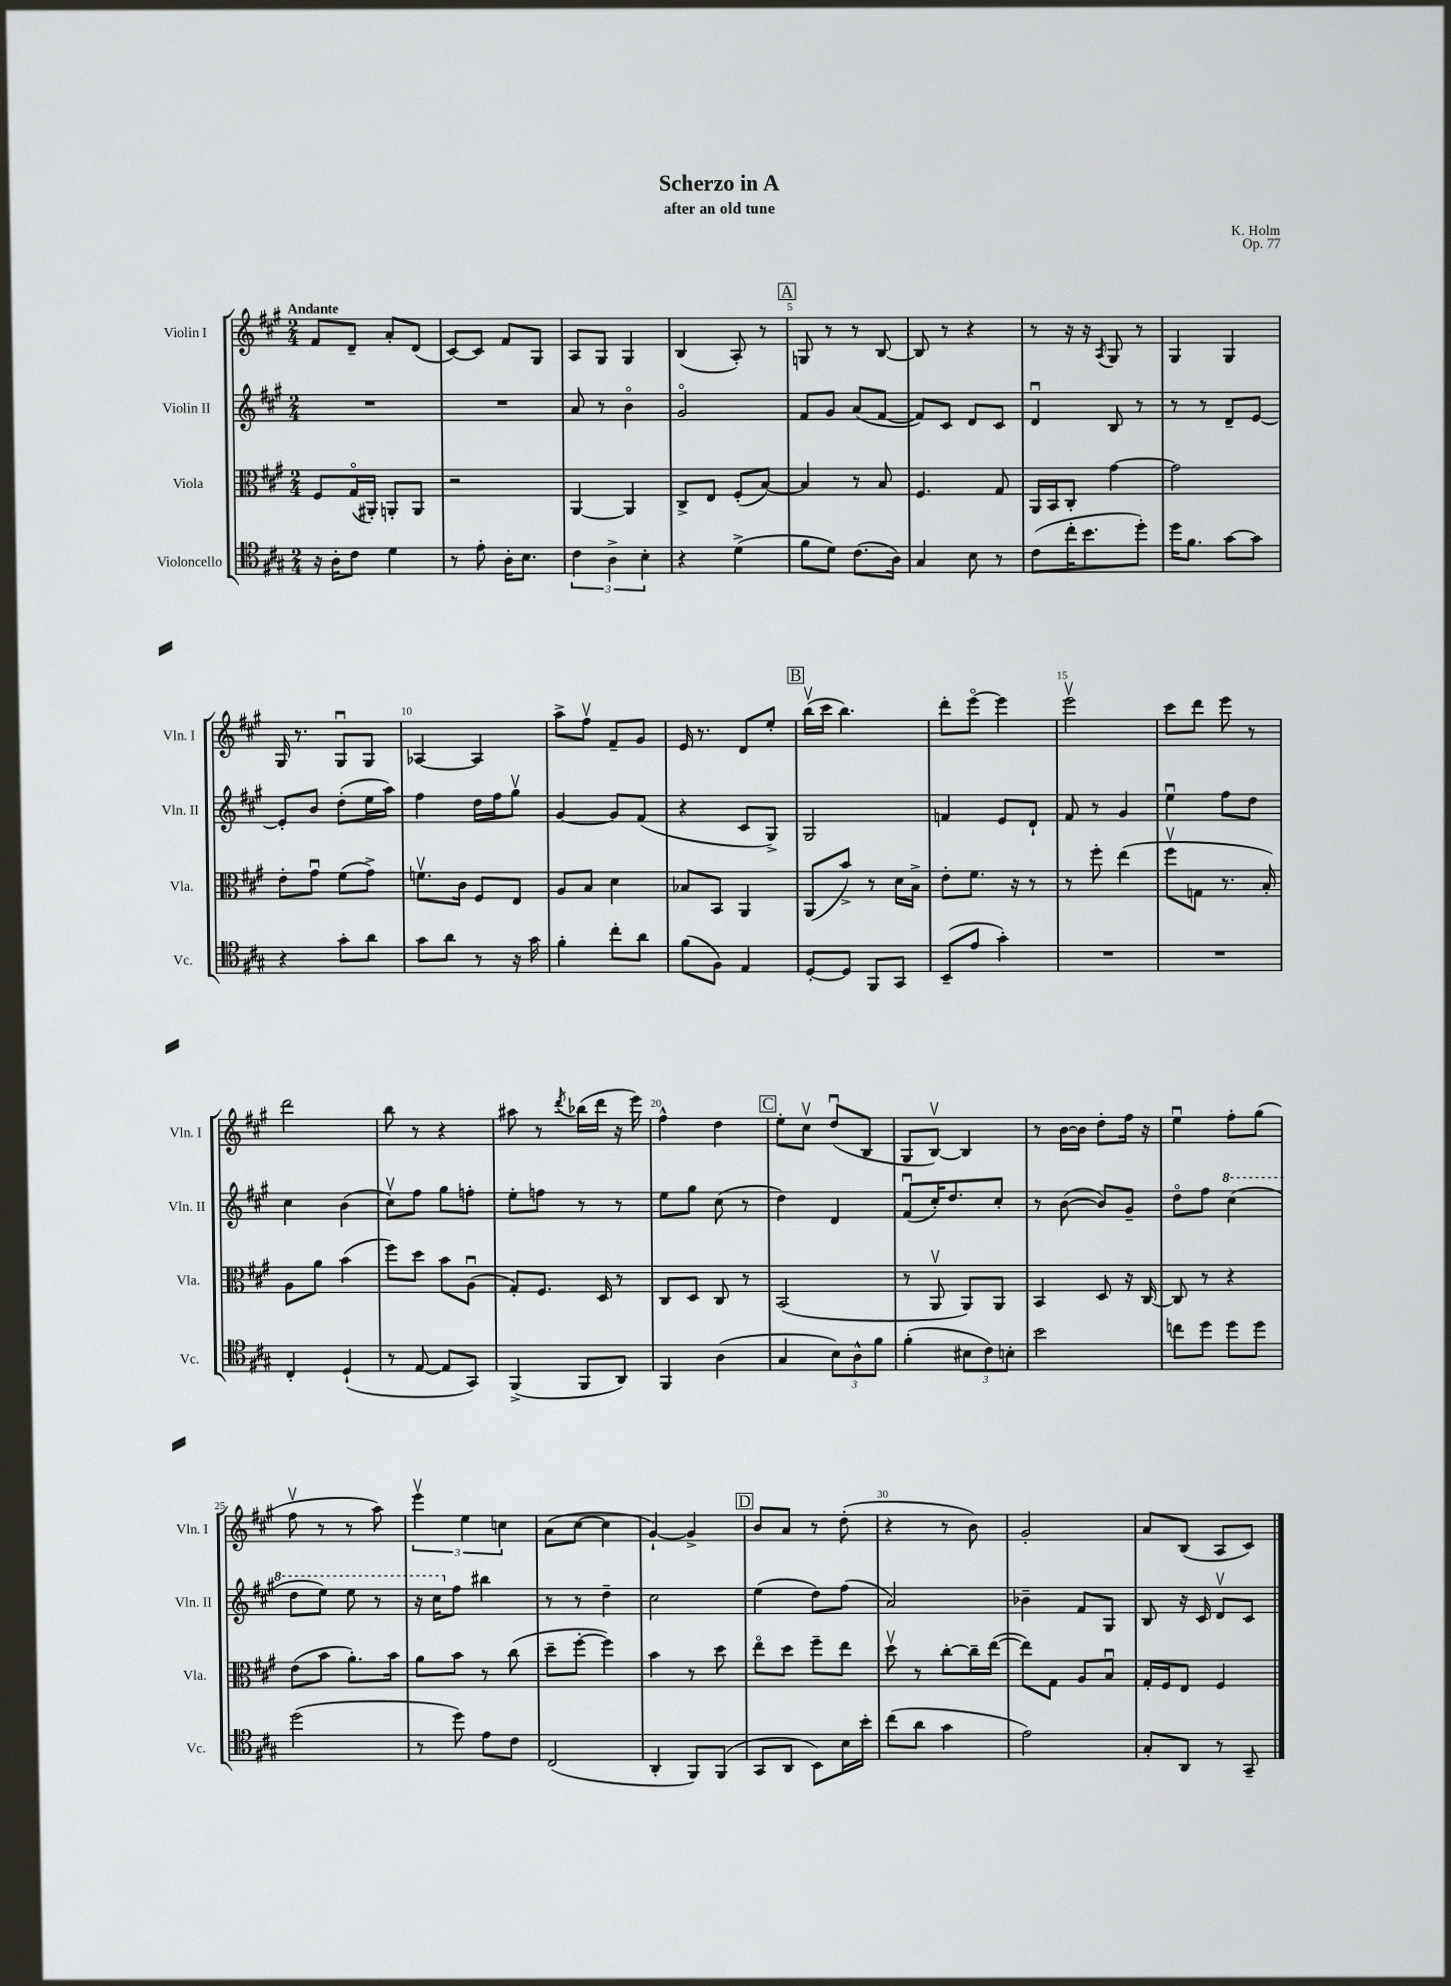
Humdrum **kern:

**kern	**kern	**kern	**kern
*staff4	*staff3	*staff2	*staff1
*clefC4	*clefC3	*clefG2	*clefG2
*k[f#c#g#]	*k[f#c#g#]	*k[f#c#g#]	*k[f#c#g#]
*M2/4	*M2/4	*M2/4	*M2/4
16r	8F#/L	2r	8f#/L
16A'\LK	.	.	.
8c#\J	(16G#o/L	.	8d~/J
.	16AA#'/JJ)	.	.
4d\	8AA'/L	.	8a'/L
.	8AA/J	.	(8d/J
=	=	=	=
8r	2r	2r	[8c#/L)
8e'\	.	.	8c#/]J
16A'\LK	.	.	8f#/L
8.B\J	.	.	.
.	.	.	8G#/J
=	=	=	=
6c#\	[4AA/	8a/	8A/L
.	.	8r	8G#/J
6A^\	.	.	.
.	4AA/]	4bo\	4G#/
6B'\	.	.	.
=	=	=	=
4r	8C#^/L	2g#o/	(4B/
.	8E/J	.	.
(4d^\	(8F#'/L	.	8A'/)
.	[8B/J)	.	8r
=	=	=	=
8f#\L	4B/]	8f#/L	8G/
8d\J)	.	8g#/J	8r
(8.c#\L	8r	(8a/L	8r
.	8B/	[8f#/J	[8B/
16A\Jk)	.	.	.
=	=	=	=
4G#/	4.F#/	8f#/]L)	8B/]
.	.	8c#/J	8r
8B\	.	8d/L	4r
8r	8G#/	8c#/J	.
=	=	=	=
(8c#\L	16AA/LL	4du/	8r
.	16BB/J	.	.
16cc#'\K	8C#'/J	.	16r
8.b\	.	.	16r
.	.	.	8qA/
.	[4g#\	8B/	8G#/
8dd'\J)	.	8r	8r
=	=	=	=
16dd\LK	2g#\]	8r	4G#/
8.f#\J	.	.	.
.	.	8r	.
[8g#\L	.	8d~/L	4G#/
8g#\]J	.	[8e/J	.
=	=	=	=
4r	8e'\L	8e'/]L	16G#/
.	.	.	8.r
.	8g#u\J	8b/J	.
8g#'\L	(8f#\L	(8dd'\L	8G#u/L
8a\J	8g#^\J)	16ee\L	8G#/J
.	.	16aa\JJ)	.
=	=	=	=
8g#\L	8.fv\L	4ff#\	[4A-/
8a\J	.	.	.
.	16c#\Jk	.	.
8r	8F#/L	16dd\LL	4A-/]
.	.	16ff#\J	.
16r	8E/J	8gg#v\J	.
16g#\	.	.	.
=	=	=	=
4f#'\	8A/L	[4g#/	8aa^\L
.	8B/J	.	8ff#v\J
8cc#'\L	4d\	8g#/]L	8f#~/L
8a\J	.	(8f#/J	8g#/J
=	=	=	=
(8f#\L	8B-/L	4r	16e/
.	.	.	8.r
8F#\J)	8BB/J	.	.
4E/	4AA/	8c#/L	8d/L
.	.	8G#^/J)	8ee'/J
=	=	=	=
[8D'/L	(8AA/L	2G#/	(16bbv\LL
.	.	.	16ccc#\JJ
8D/]J	8b^/J)	.	4.bb\)
8FF#/L	8r	.	.
8GG#/J	16d\LL	.	.
.	16B^\JJ	.	.
=	=	=	=
(8BB~/L	8e'\L	4f/	8ddd'\L
8e/J	8.f#\J	.	[8eeeo\J
4g#'\)	.	8e/L	4eee\]
.	16r	.	.
.	8r	8d`/J	.
=	=	=	=
2r	8r	8f#/	2eeev\
.	8ff#'\	8r	.
.	(4ee\	4g#/	.
=	=	=	=
2r	8ff#v\L	4eeu\	8ccc#\L
.	8G\J	.	8ddd\J
.	8.r	8ff#\L	8eee\
.	.	8dd\J	8r
.	16B'/)	.	.
=	=	=	=
4C#'/	8A\L	4cc#\	2ddd\
.	8a\J	.	.
(4D`/	(4b\	(4b\	.
=	=	=	=
8r	8ff#\L)	8cc#v\L)	8bb\
[8E/	8dd\J	8ff#\J	8r
8E/]L	8b\L	8gg#\L	4r
8GG#/J)	(8Au\J	8ff'\J	.
=	=	=	=
(4FF#^/	8G#'/L)	8ee'\L	8aa#\
.	8.F#/J	8ff\J	8r
.	.	.	8qddd/
8FF#/L	.	8r	(16bb-\LL
.	16D/	.	16ddd\JJ
8AA/J)	8r	8r	16r
.	.	.	16eee\)
=	=	=	=
4FF#/	8C#/L	8ee\L	4ff#^^\
.	8D/J	8gg#\J	.
(4A\	8C#/	(8cc#\	4dd\
.	8r	8r	.
=	=	=	=
4G#/	(2BB/	4dd\)	8ee'\L
.	.	.	8cc#v\J
12B\L)	.	4d/	(8ddu/L
12A^^\	.	.	.
.	.	.	8B/J
12f#\J	.	.	.
=	=	=	=
(4f#'\	8r	(8f#u/L	8G#/L
.	8AAv/	16cc#'/K)	[8Bv/J)
.	.	8.dd/	.
12B#\L	8AA/L)	.	4B/]
12c#\)	.	.	.
.	8AA/J	8cc#'/J	.
12B'\J	.	.	.
=	=	=	=
2b\	4BB/	8r	8r
.	.	([8b\	[16b\LL
.	.	.	16b\]JJ
.	8D/	8b/]L)	8dd'\L
.	16r	8g#~/J	16ff#\Jk
.	[16C#/	.	16r
=	=	=	=
8cc\L	8C#/]	8ddo\L	4eeu\
8dd\J	8r	8ff#\J	.
8dd\L	4r	(4ccc#\	8ff#'\L
8dd\J	.	.	(8gg#\J
=	=	=	=
(2dd\	(8e\L	8ddd\L	8ff#v\
.	8b\J	8eee\J)	8r
.	8.a'\L)	8eee\	8r
.	.	8r	8aa\)
.	16b\Jk	.	.
=	=	=	=
8r	8a\L	16r	6eeev\
.	.	16ccc#\LK	.
8dd\)	8b\J	8ff#\J	.
.	.	.	6ee\
8e\L	8r	4bb#\	.
.	.	.	6cc\
8c#\J	(8cc#\	.	.
=	=	=	=
(2C#/	8dd~\L	8r	(8a\L
.	[8ff#'\J	8r	[8cc#\J
.	4ff#\])	4dd~\	4cc#\]
=	=	=	=
4AA'/	4b\	2cc#\	[4g#`/)
8FF#/L)	8r	.	4g#^/]
(8FF#/J	8dd\	.	.
=	=	=	=
8GG#/L	8eeo\L	(4ee\	8b/L
8AA/J	8dd\J	.	8a/J
8BB\L)	8ff#~\L	8dd\L)	8r
16B\L	8ee\J	(8ff#\J	(8dd'\
16b'\JJ	.	.	.
=	=	=	=
(8cc#\L	8ddv\	2a/)	4r
8a\J	8r	.	.
4g#\	[8cc#'\L	.	8r
.	16cc#~\]L	.	8b\)
.	([16ee\JJ	.	.
=	=	=	=
2e\)	8ee\]L)	4b-~\	2g#'/
.	8G#\J	.	.
.	8A/L	8f#/L	.
.	8Bu/J	8G#/J	.
=	=	=	=
8G#'/L	16G#'/LL	8B/	8a/L
.	16F#/J	.	.
8AA/J	8E/J	16r	(8B/J
.	.	16c#/	.
8r	4F#/	8dv/L	8A/L
8GG#~/	.	8c#/J	8c#/J)
==	==	==	==
*-	*-	*-	*-
